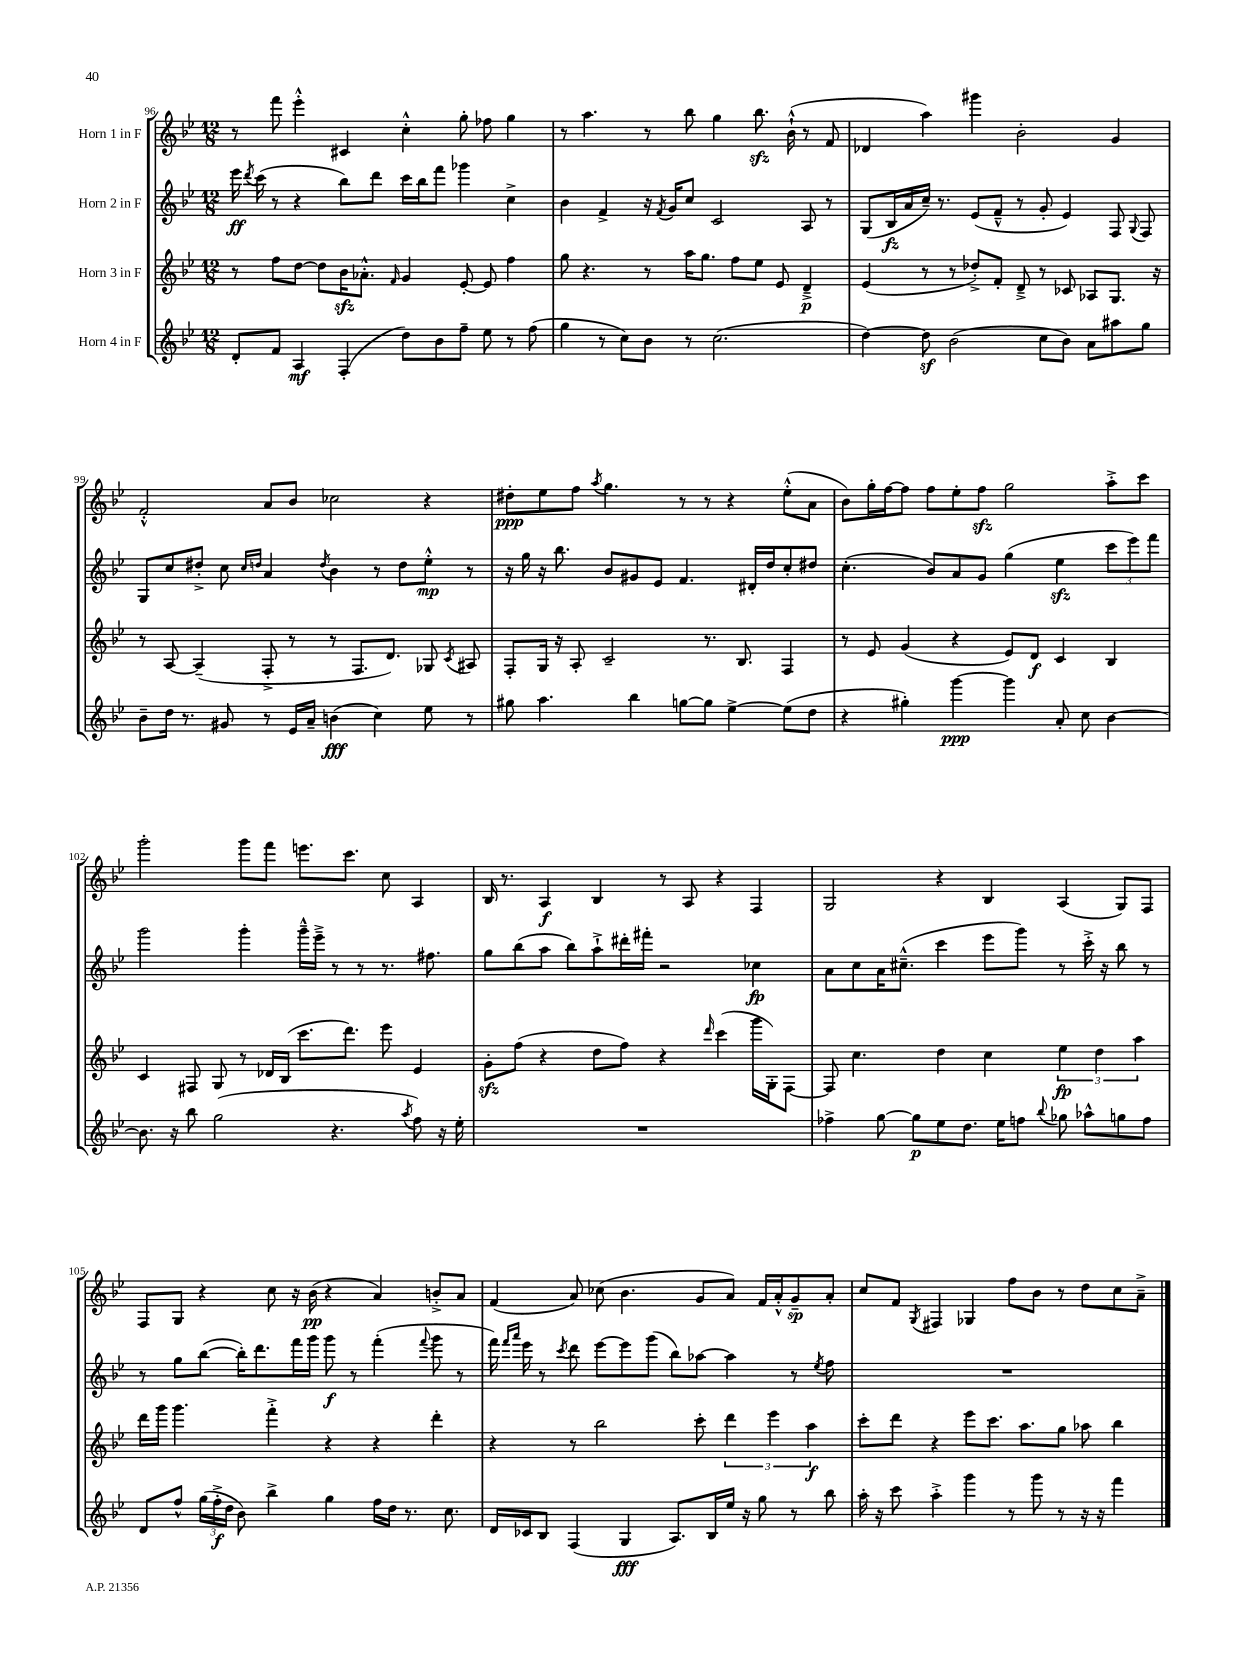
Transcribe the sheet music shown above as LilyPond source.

<<
\new StaffGroup <<
\new Staff = "s0" \with { instrumentName = "Horn 1 in F" } {
    \clef treble \key bes \major \numericTimeSignature \time 12/8
    \autoBeamOff r8 f'''8 ees'''4-.-^ cis'4 c''4-.-^ g''8-. fes''8 g''4 |
    r8 a''4. r8 bes''8 g''4 bes''8.\sfz bes'16-!-^( r8 f'8 |
    des'4 a''4) gis'''4 bes'2-. g'4 |
    f'2-.-^ a'8[ bes'8] ces''2 r4 |
    dis''8[-.\ppp ees''8 f''8] \acciaccatura { a''8 } g''4. r8 r8 r4 ees''8[-.-^( a'8] |
    bes'8[) g''16-. f''16~ f''8] f''8[ ees''8-. f''8]\sfz g''2 a''8[-.-> c'''8] |
    g'''2-. g'''8[ f'''8] e'''8.[ c'''8.] c''8 a4 |
    bes16 r8. a4\f bes4 r8 a8 r4 f4 |
    g2 r4 bes4 a4( g8[) f8] |
    f8[ g8] r4 c''8 r16 bes'16\pp( r4 a'4) b'8[-.-> a'8] |
    f'4( a'8) ces''8( bes'4. g'8[ a'8]) f'16[ a'16-.-^ g'8--\sp a'8]-. |
    c''8[ f'8] \acciaccatura { g8 } fis4 ges4 f''8[ bes'8] r8 d''8[ c''8 a'8]---> \bar "|." |
}
\new Staff = "s1" \with { instrumentName = "Horn 2 in F" } {
    \clef treble \key bes \major \numericTimeSignature \time 12/8
    \autoBeamOff ees'''16\ff \acciaccatura { d'''8 } c'''16( r8 r4 bes''8[) d'''8] c'''16[ bes''16 f'''8] ges'''4 c''4-> |
    bes'4 f'4-> r16 \acciaccatura { f'8 } g'16[ c''8] c'2 a8 r8 |
    g8[( bes16\fz a'16 c''16]--) r8. ees'8[( f'8]---^ r8 g'8-. ees'4) f8 \appoggiatura { g8 } f8 |
    g8[ c''8 dis''8]-.-> c''8 \grace { c''16[ d''16] } a'4 \acciaccatura { d''8 } bes'4 r8 d''8[ ees''8]-.-^\mp r8 |
    r16 g''16 r16 bes''8. bes'8[ gis'8 ees'8] f'4. dis'16[-. d''16 c''8-. dis''8] |
    c''4.-.( bes'8[) a'8 g'8] g''4( ees''4\sfz \tuplet 3/2 { c'''8[ ees'''8) f'''8] } |
    g'''2 g'''4-. g'''16[---^ ees'''16]---> r8 r8 r8. fis''8. |
    g''8[ bes''8( a''8] bes''8[) a''8-!-> dis'''16-. fis'''16]-. r2 ces''4\fp |
    a'8[ c''8 a'16 cis''8.]---^( c'''4 ees'''8[ g'''8]) r8 c'''16-.-> r16 bes''8 r8 |
    r8 g''8[ bes''8]~( bes''16[-.) d'''8. f'''16 g'''16] g'''8\f r8 f'''4-.( \appoggiatura { f'''8 } g'''8 r8 |
    f'''16) \grace { f'''16[ a'''16] } ees'''16 r8 \acciaccatura { c'''8 } d'''8 ees'''8[~ ees'''8 g'''8]( bes''8[) aes''8]~ aes''4 r8 \acciaccatura { ees''8 } f''8 |
    R1. \bar "|." |
}
\new Staff = "s2" \with { instrumentName = "Horn 3 in F" } {
    \clef treble \key bes \major \numericTimeSignature \time 12/8
    \autoBeamOff r8 f''8[ d''8]~ d''8[ bes'16\sfz aes'8.]-.-^ \grace { f'16 } g'4 ees'8~-. ees'8 f''4 |
    g''8 r4. r8 a''16[ g''8.] f''8[ ees''8] ees'8 d'4--->\p |
    ees'4( r8 r8 des''8[-.->) f'8]-. d'8---> r8 ces'8 aes8[ g8.] r16 |
    r8 a8~ a4--( f8-.-> r8 r8 f8.[ d'8.]) ges8 \acciaccatura { c'8 } ais8 |
    f8[-. g16] r16 a8-. c'2-- r8. bes8. f4 |
    r8 ees'8 g'4( r4 ees'8[) d'8]\f c'4 bes4 |
    c'4 fis8 g8 r8 des'16[ bes16]( c'''8.[ d'''8.]) ees'''8 ees'4 |
    g'8[-.\sfz f''8]( r4 d''8[ f''8]) r4 \grace { d'''16 } c'''4( g'''16[ g16-.) f8]~ |
    f8 c''4. d''4 c''4 \tuplet 3/2 { ees''4\fp d''4 a''4 } |
    d'''16[ g'''16] g'''4. f'''4-.-> r4 r4 d'''4-. |
    r4 r8 bes''2 c'''8-. \tuplet 3/2 { d'''4 ees'''4 a''4\f } |
    c'''8[-. d'''8] r4 ees'''8[ c'''8.] a''8.[ g''8] aes''8 bes''4 \bar "|." |
}
\new Staff = "s3" \with { instrumentName = "Horn 4 in F" } {
    \clef treble \key bes \major \numericTimeSignature \time 12/8
    \autoBeamOff d'8[-. f'8] a4\mf f4-.( d''8[) bes'8 f''8]-- ees''8 r8 f''8( |
    g''4 r8 c''8[) bes'8] r8 c''2.( |
    d''4~) d''8\sf bes'2( c''8[ bes'8]) a'8[ ais''8 g''8] |
    bes'8[-- d''16] r8. gis'8 r8 ees'16[ a'16]-- b'4\fff( c''4) ees''8 r8 |
    gis''8 a''4. bes''4 g''8[~ g''8] ees''4~-> ees''8[( d''8] |
    r4 gis''4-.) g'''4~\ppp g'''4 a'8-. c''8 bes'4~ |
    bes'8. r16 bes''8 g''2( r4. \acciaccatura { a''8 } f''8) r16 ees''16-. |
    R1. |
    fes''4-> g''8~ g''8[\p ees''8 d''8.] ees''16[ f''8] \appoggiatura { bes''8 } ges''8 aes''8[-^ g''8 f''8] |
    d'8[ f''8]-^ \tuplet 3/2 { g''16[( f''16-.->\f d''16] } bes'8) bes''4-> g''4 f''16[ d''16] r8. c''8. |
    d'16[ ces'16 bes8] f4( g4\fff a8.[) bes16 ees''16] r16 g''8 r8 bes''8 |
    a''16-. r16 c'''8 a''4-.-> g'''4 r8 g'''8 r8 r16 r16 f'''4 \bar "|." |
}
>>
>>
\layout { \context { \Score currentBarNumber = #96 } }
